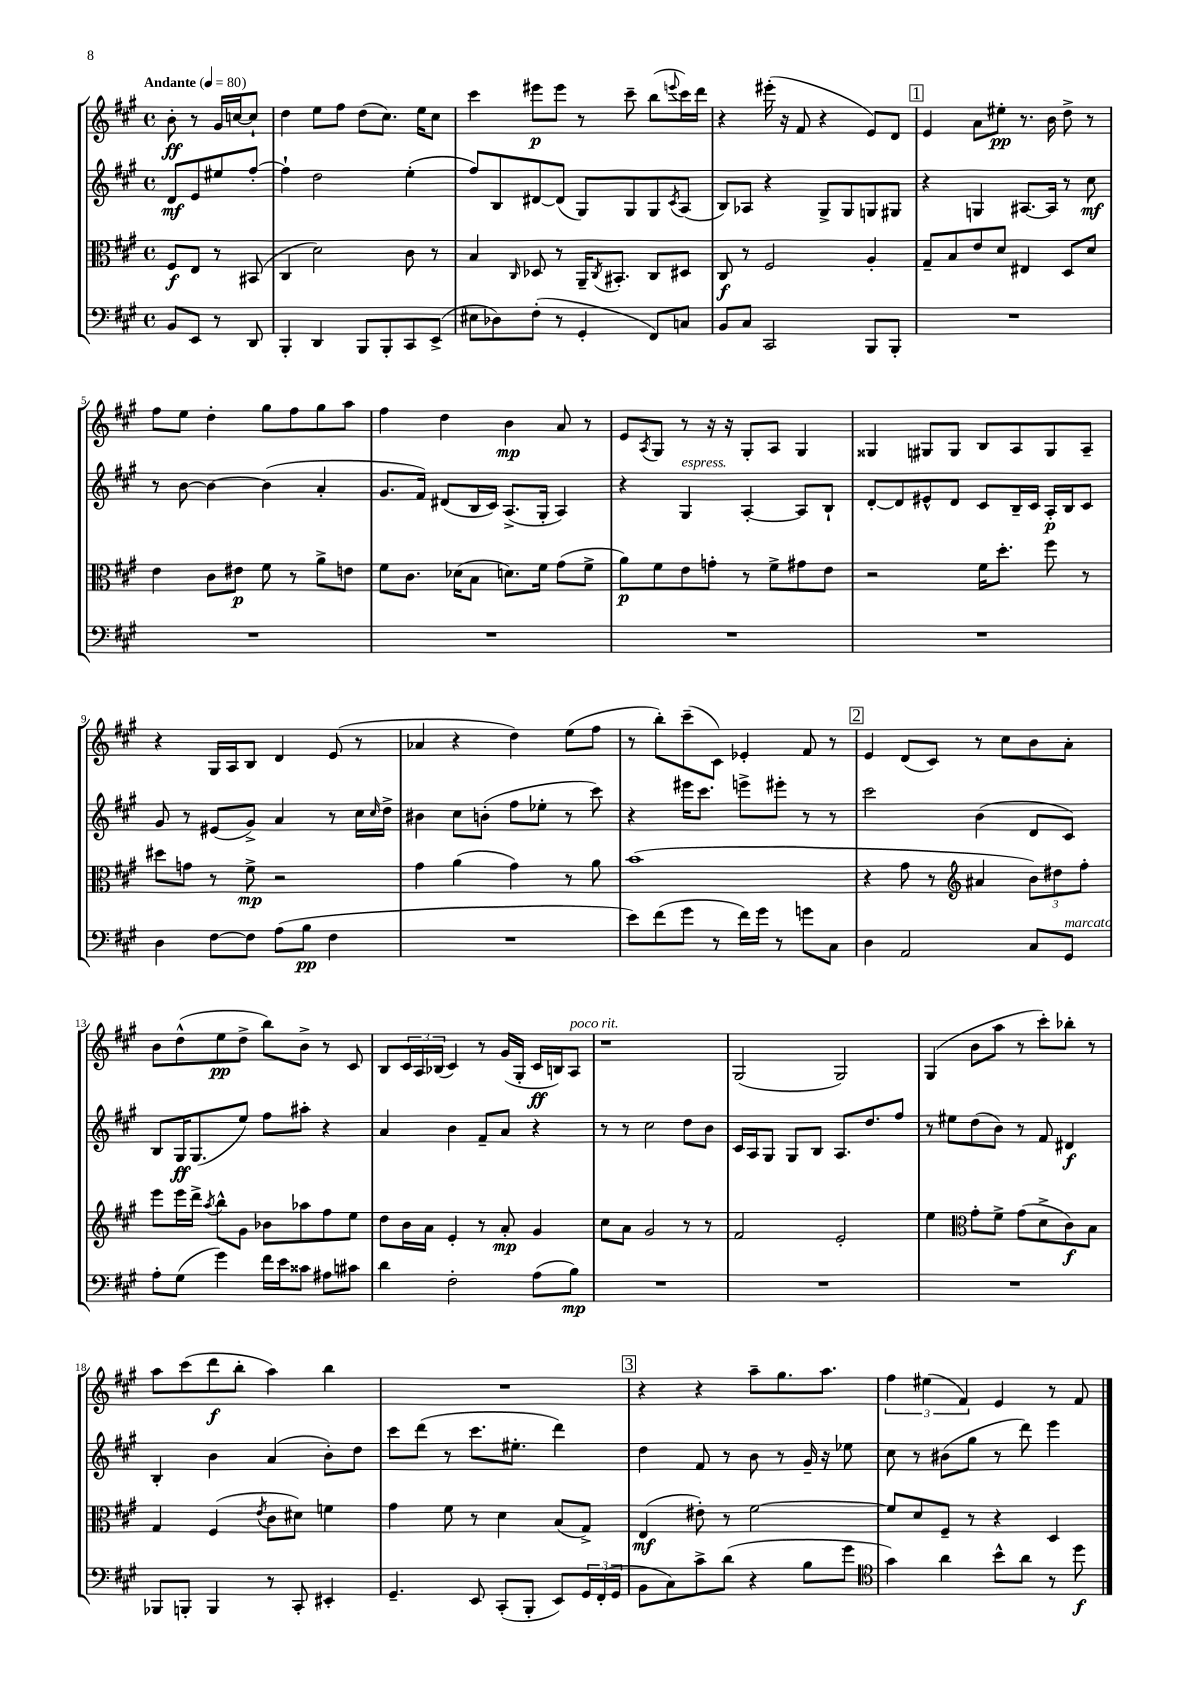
<<
\new StaffGroup <<
\new Staff = "s0" {
    \clef treble \key a \major \defaultTimeSignature \time 4/4 \partial 2 \tempo "Andante" 4 = 80
    b'8-.\ff r8 gis'16 c''16~ c''8-! |
    d''4 e''8 fis''8 d''8( cis''8.) e''16 cis''8 |
    cis'''4 eis'''8\p eis'''8 r8 cis'''8-- b''8( \appoggiatura { e'''8 } cis'''16) d'''16 |
    r4 eis'''16-.( r16 fis'8 r4 e'8) d'8 |
    \mark \markup { \box "1" } e'4 a'8 eis''8-.\pp r8. b'16 d''8-> r8 |
    fis''8 e''8 d''4-. gis''8 fis''8 gis''8 a''8 |
    fis''4 d''4 b'4\mp a'8 r8 |
    e'8 \acciaccatura { a8 } gis8 r8 r16 r16 gis8-. a8 gis4 |
    gisis4 gis8 gis8 b8 a8 gis8 a8-- |
    r4 gis16 a16 b8 d'4 e'8( r8 |
    aes'4 r4 d''4) e''8( fis''8 |
    r8 b''8-.) cis'''8--( cis'8) ees'4-. fis'8 r8 |
    \mark \markup { \box "2" } e'4 d'8( cis'8) r8 cis''8 b'8 a'8-. |
    b'8 d''8-^( e''8\pp d''8-> b''8) b'8-> r8 cis'8 |
    b8 \tuplet 3/2 { cis'16 a16 bes16( } cis'4) r8 gis'16( gis16-. cis'16\ff b16) a8^\markup { \italic "poco rit." } |
    r1 |
    gis2( gis2) |
    gis4( b'8 a''8 r8 cis'''8-.) bes''8-. r8 |
    a''8 cis'''8( d'''8\f b''8-. a''4) b''4 |
    R1 |
    \mark \markup { \box "3" } r4 r4 a''8-- gis''8. a''8. |
    \tuplet 3/2 { fis''4 eis''4( fis'4) } e'4 r8 fis'8 \bar "|." |
}
\new Staff = "s1" {
    \clef treble \key a \major \defaultTimeSignature \time 4/4 \partial 2
    d'8\mf e'8 eis''8 fis''8~-. |
    fis''4-! d''2 e''4-.( |
    fis''8) b8 dis'8~ dis'8( gis8) gis8 gis8 \acciaccatura { cis'8 } a8( |
    b8) aes8 r4 gis8-> gis8 g8 gis8 |
    \mark \markup { \box "1" } r4 g4 ais8.~ ais16 r8 cis''8\mf |
    r8 b'8~ b'4~ b'4( a'4-. |
    gis'8. fis'16) dis'8( b16 cis'16) a8.->( gis16-. a4) |
    r4 gis4^\markup { \italic "espress." } a4~-. a8 b8-! |
    d'8~-. d'8 eis'8-^ d'8 cis'8 b16-- cis'16 a16-.\p b16 cis'8 |
    gis'8 r8 eis'8( gis'8->) a'4 r8 cis''16 \grace { cis''16 } d''16-> |
    bis'4 cis''8 b'8-.( fis''8 ees''8-. r8 cis'''8) |
    r4 eis'''16 cis'''8. e'''8-> eis'''8-. r8 r8 |
    \mark \markup { \box "2" } cis'''2 b'4( d'8 cis'8) |
    b8 gis16\ff gis8.( e''8) fis''8 ais''8-. r4 |
    a'4 b'4 fis'8-- a'8 r4 |
    r8 r8 cis''2 d''8 b'8 |
    cis'16 a16 gis8 gis8 b8 a8. d''8. fis''8 |
    r8 eis''8 d''8( b'8) r8 fis'8 dis'4\f |
    b4-. b'4 a'4( b'8-.) d''8 |
    cis'''8 d'''8( r8 cis'''8. eis''8.-. d'''4) |
    \mark \markup { \box "3" } d''4 fis'8 r8 b'8 r8 gis'16-- r16 ees''8 |
    cis''8 r8 bis'8( gis''8 r8 d'''8) e'''4 \bar "|." |
}
\new Staff = "s2" {
    \clef alto \key a \major \defaultTimeSignature \time 4/4 \partial 2
    fis8\f e8 r8 bis,8( |
    cis4 d'2) cis'8 r8 |
    b4 \grace { cis16 } des8 r8 a,16-- \acciaccatura { cis8 } bis,8.-. cis8 dis8 |
    cis8\f r8 fis2 a4-. |
    \mark \markup { \box "1" } gis8-- b8 e'8 d'8 eis4 d8 d'8 |
    e'4 cis'8 eis'8\p fis'8 r8 a'8-> e'8 |
    fis'8 cis'8. des'16( b8 d'8.) fis'16 gis'8( fis'8-> |
    a'8\p) fis'8 e'8 g'8-. r8 fis'8-> gis'8 e'8 |
    r2 fis'16 d''8.-. fis''8 r8 |
    dis''8 g'8 r8 fis'8->\mp r2 |
    gis'4 a'4( gis'4) r8 a'8 |
    b'1( |
    \mark \markup { \box "2" } r4 gis'8 r8 \clef treble ais'4 \tuplet 3/2 { b'8) dis''8 fis''8-. } |
    e'''8 e'''16 d'''16-> \acciaccatura { a''8 } b''8-^ gis'8 bes'8 aes''8 fis''8 e''8 |
    d''8 b'16 a'16 e'4-. r8 a'8-.\mp gis'4 |
    cis''8 a'8 gis'2 r8 r8 |
    fis'2 e'2-. |
    e''4 \clef alto gis'8-. fis'8-> gis'8( d'8-> cis'8\f) b8 |
    gis4 fis4( \acciaccatura { e'8 } cis'8 dis'8) f'4 |
    gis'4 fis'8 r8 d'4 b8( gis8->) |
    \mark \markup { \box "3" } e4\mf( eis'8-.) r8 fis'2~ |
    fis'8 d'8 fis8-- r8 r4 d4 \bar "|." |
}
\new Staff = "s3" {
    \clef bass \key a \major \defaultTimeSignature \time 4/4 \partial 2
    b,8 e,8 r8 d,8 |
    b,,4-. d,4 b,,8 b,,8-. cis,8 e,8->( |
    eis8 des8) fis8-.( r8 gis,4-. fis,8) c8 |
    b,8 cis8 cis,2 b,,8 b,,8-. |
    \mark \markup { \box "1" } R1 |
    R1 |
    R1 |
    R1 |
    R1 |
    d4 fis8~ fis8 a8( b8\pp fis4 |
    R1 |
    e'8) fis'8( gis'8 r8 fis'16) gis'16 r8 g'8 cis8 |
    \mark \markup { \box "2" } d4 a,2 cis8 gis,8^\markup { \italic "marcato" } |
    a8-. gis8( gis'4) fis'16 e'16 cisis'8 ais8 cis'8 |
    d'4 fis2-. a8( b8\mp) |
    R1 |
    R1 |
    R1 |
    bes,,8 b,,8-. b,,4 r8 cis,8-. eis,4-. |
    gis,4.-- e,8 cis,8-.( b,,8-. e,8) \tuplet 3/2 { gis,16 fis,16-.( gis,16 } |
    \mark \markup { \box "3" } b,8 cis8) cis'8-> d'8( r4 b8 gis'8 |
    \clef tenor gis'4) a'4 b'8-^ a'8 r8 d''8\f \bar "|." |
}
>>
>>
